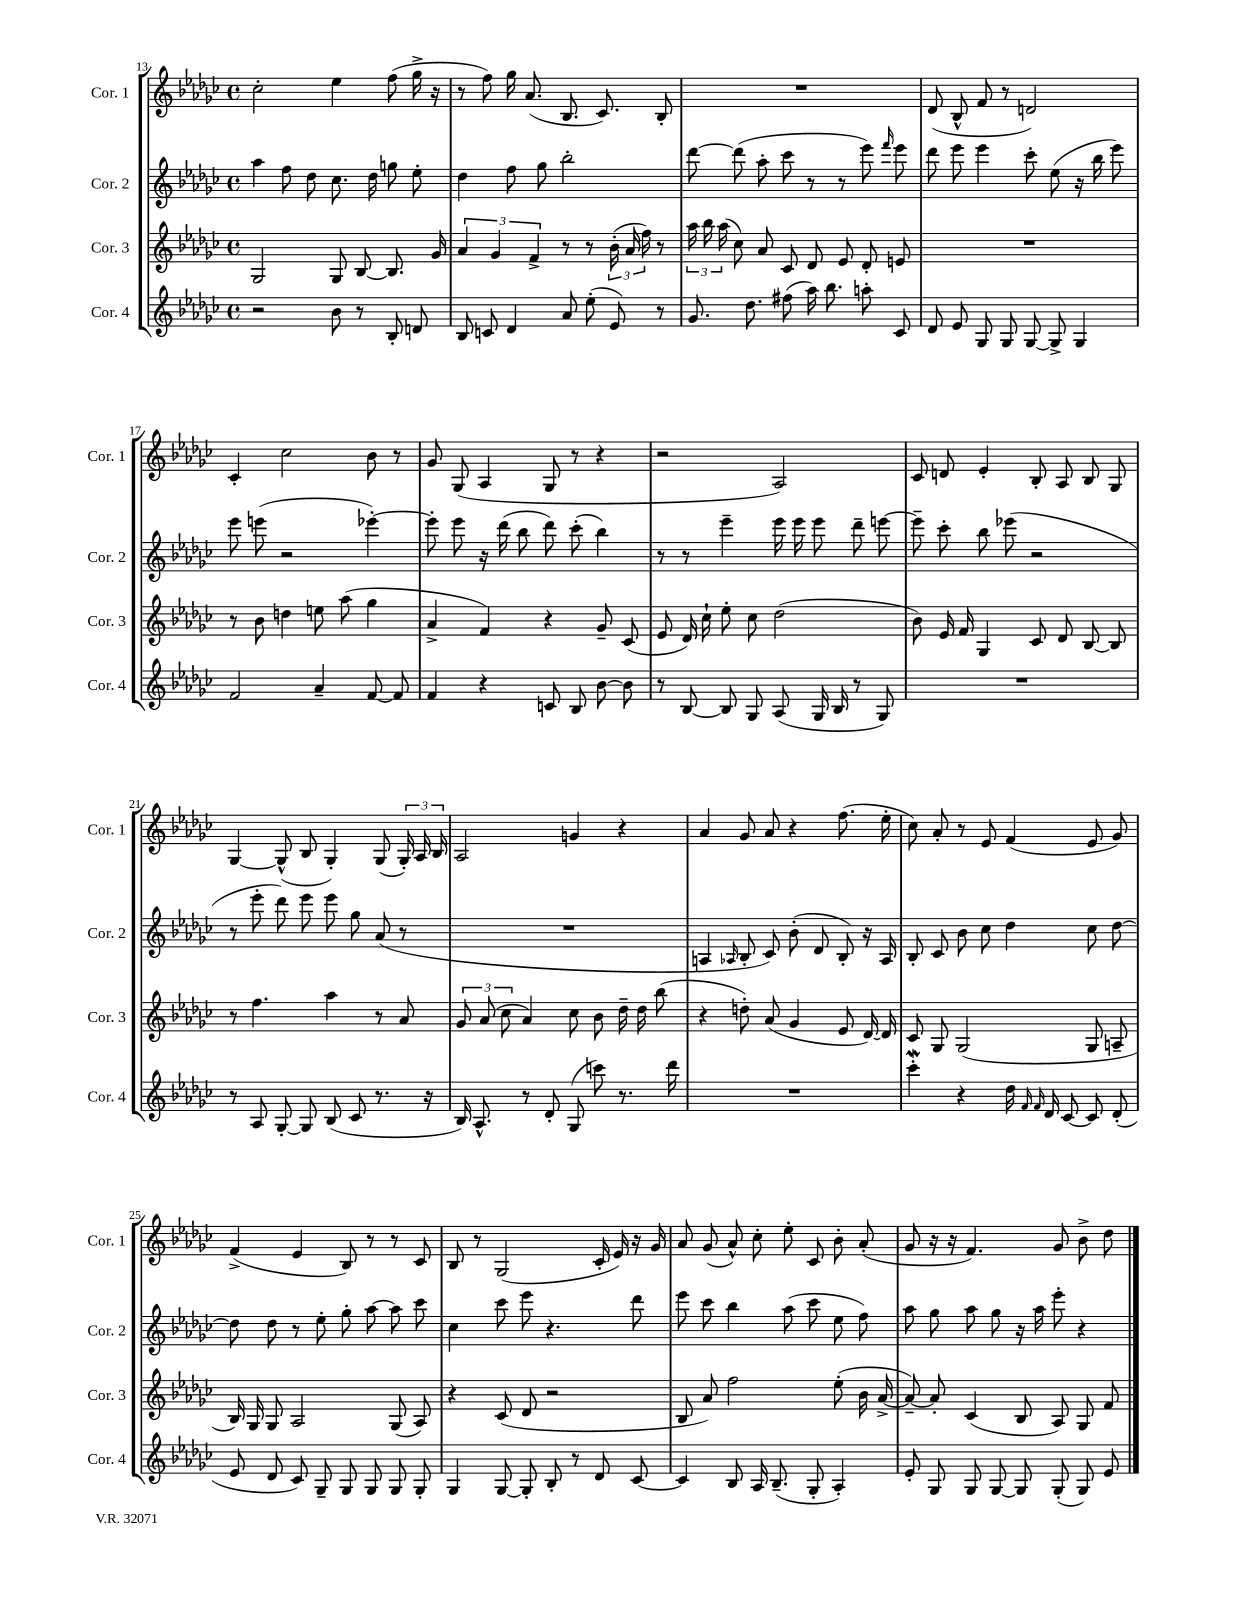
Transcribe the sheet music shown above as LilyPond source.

<<
\new StaffGroup <<
\new Staff = "s0" \with { instrumentName = "Cor. 1" shortInstrumentName = "Cor. 1" } {
    \clef treble \key ges \major \defaultTimeSignature \time 4/4
    \autoBeamOff ces''2-. ees''4 f''8( ges''16-> r16 |
    r8 f''8) ges''16 aes'8.( bes8. ces'8.) bes8-. |
    R1 |
    des'8( bes8-^ f'8 r8 d'2) |
    ces'4-. ces''2 bes'8 r8 |
    ges'8 ges8( aes4 ges8 r8 r4 |
    r2 aes2) |
    ces'8 d'8 ees'4-. bes8-. aes8 bes8 ges8 |
    ges4~ ges8-^( bes8 ges4-.) ges8( \tuplet 3/2 { ges16-.) aes16 bes16 } |
    aes2 g'4 r4 |
    aes'4 ges'8 aes'8 r4 f''8.( ees''16-. |
    ces''8) aes'8-. r8 ees'8 f'4( ees'8 ges'8) |
    f'4->( ees'4 bes8) r8 r8 ces'8 |
    bes8 r8 ges2( ces'16-. ees'16) r16 ges'16 |
    aes'8 ges'8( aes'8-^) ces''8-. ees''8-. ces'8 bes'8-. aes'8-.( |
    ges'8 r16 r16 f'4.) ges'8 bes'8-> des''8 \bar "|." |
}
\new Staff = "s1" \with { instrumentName = "Cor. 2" shortInstrumentName = "Cor. 2" } {
    \clef treble \key ges \major \defaultTimeSignature \time 4/4
    \autoBeamOff aes''4 f''8 des''8 ces''8. des''16 g''8 ees''8-. |
    des''4 f''8 ges''8 bes''2-. |
    des'''8~ des'''8( aes''8-. ces'''8 r8 r8 ees'''8) \grace { f'''16 } ees'''8 |
    des'''8 ees'''8 ees'''4 ces'''8-. ees''8( r16 bes''16 ees'''8) |
    ees'''8 e'''8( r2 ees'''4~-.) |
    ees'''8-. ees'''8 r16 des'''16( bes''8 des'''8) ces'''8-.( bes''4) |
    r8 r8 ees'''4-- ees'''16 ees'''16 ees'''8 des'''8-- e'''8~ |
    e'''8-- ces'''8-. bes''8 ees'''8( r2 |
    r8 ees'''8-. des'''8) ees'''8 ees'''8 ges''8 aes'8( r8 |
    R1 |
    a4 \grace { aes16 } bes8-. ces'8) bes'8-.( des'8 bes8-.) r16 aes16 |
    bes8-. ces'8 bes'8 ces''8 des''4 ces''8 des''8~ |
    des''8 des''8 r8 ees''8-. ges''8-. aes''8~ aes''8 ces'''8 |
    ces''4 ces'''8 ees'''8 r4. des'''8 |
    ees'''8 ces'''8 bes''4 aes''8( ces'''8 ees''8 f''8) |
    aes''8 ges''8 aes''8 ges''8 r16 aes''16 ees'''8-. r4 \bar "|." |
}
\new Staff = "s2" \with { instrumentName = "Cor. 3" shortInstrumentName = "Cor. 3" } {
    \clef treble \key ges \major \defaultTimeSignature \time 4/4
    \autoBeamOff ges2 ges8 bes8~ bes8. ges'16 |
    \tuplet 3/2 { aes'4 ges'4 f'4-> } r8 r8 \tuplet 3/2 { bes'16-.( aes'16 f''16) } r8 |
    \tuplet 3/2 { aes''16 bes''16 aes''16( } ces''8) aes'8 ces'8 des'8 ees'8 des'8-. e'8 |
    R1 |
    r8 bes'8 d''4 e''8 aes''8( ges''4 |
    aes'4-> f'4) r4 ges'8-- ces'8( |
    ees'8 des'16) ces''16-! ees''8-. ces''8 des''2( |
    bes'8) ees'16 f'16 ges4 ces'8 des'8 bes8~ bes8 |
    r8 f''4. aes''4 r8 aes'8 |
    \tuplet 3/2 { ges'8 aes'8( ces''8 } aes'4) ces''8 bes'8 des''16-- des''16 bes''8( |
    r4 d''8-.) aes'8( ges'4 ees'8 des'16~) des'16 |
    ces'8 ges8 ges2( ges8 a8-- |
    bes16) ges16 ges8 aes2 ges8( aes8) |
    r4 ces'8( des'8 r2 |
    bes8 aes'8) f''2 ees''8-.( bes'16 aes'16~-> |
    aes'8~--) aes'8-. ces'4( bes8 aes8) ges8 f'8 \bar "|." |
}
\new Staff = "s3" \with { instrumentName = "Cor. 4" shortInstrumentName = "Cor. 4" } {
    \clef treble \key ges \major \defaultTimeSignature \time 4/4
    \autoBeamOff r2 bes'8 r8 bes8-. d'8 |
    bes8 c'8 des'4 aes'8 ees''8-.( ees'8) r8 |
    ges'8. des''8. fis''8( aes''16) bes''8. a''8-. ces'8 |
    des'8 ees'8 ges8 ges8 ges8~ ges8-> ges4 |
    f'2 aes'4-- f'8~ f'8 |
    f'4 r4 c'8 bes8 bes'8~ bes'8 |
    r8 bes8~ bes8 ges8 aes8( ges16 bes16 r8 ges8) |
    R1 |
    r8 aes8 ges8~-. ges8 bes8( ces'8 r8. r16 |
    bes16) aes8.-^ r8 des'8-. ges8( c'''8) r8. des'''16 |
    R1 |
    ces'''4-.\mordent r4 des''16 \grace { f'16 f'16 } des'16 ces'8~ ces'8 des'8-.( |
    ees'8 des'8 ces'8) ges8-- ges8 ges8 ges8 ges8-. |
    ges4 ges8~ ges8-. bes8-. r8 des'8 ces'8~ |
    ces'4 bes8 aes16 bes8.--( ges8-. aes4-.) |
    ees'8-. ges8 ges8 ges8~ ges8 ges8-.( ges8) ees'8 \bar "|." |
}
>>
>>
\layout { \context { \Score currentBarNumber = #13 } }
